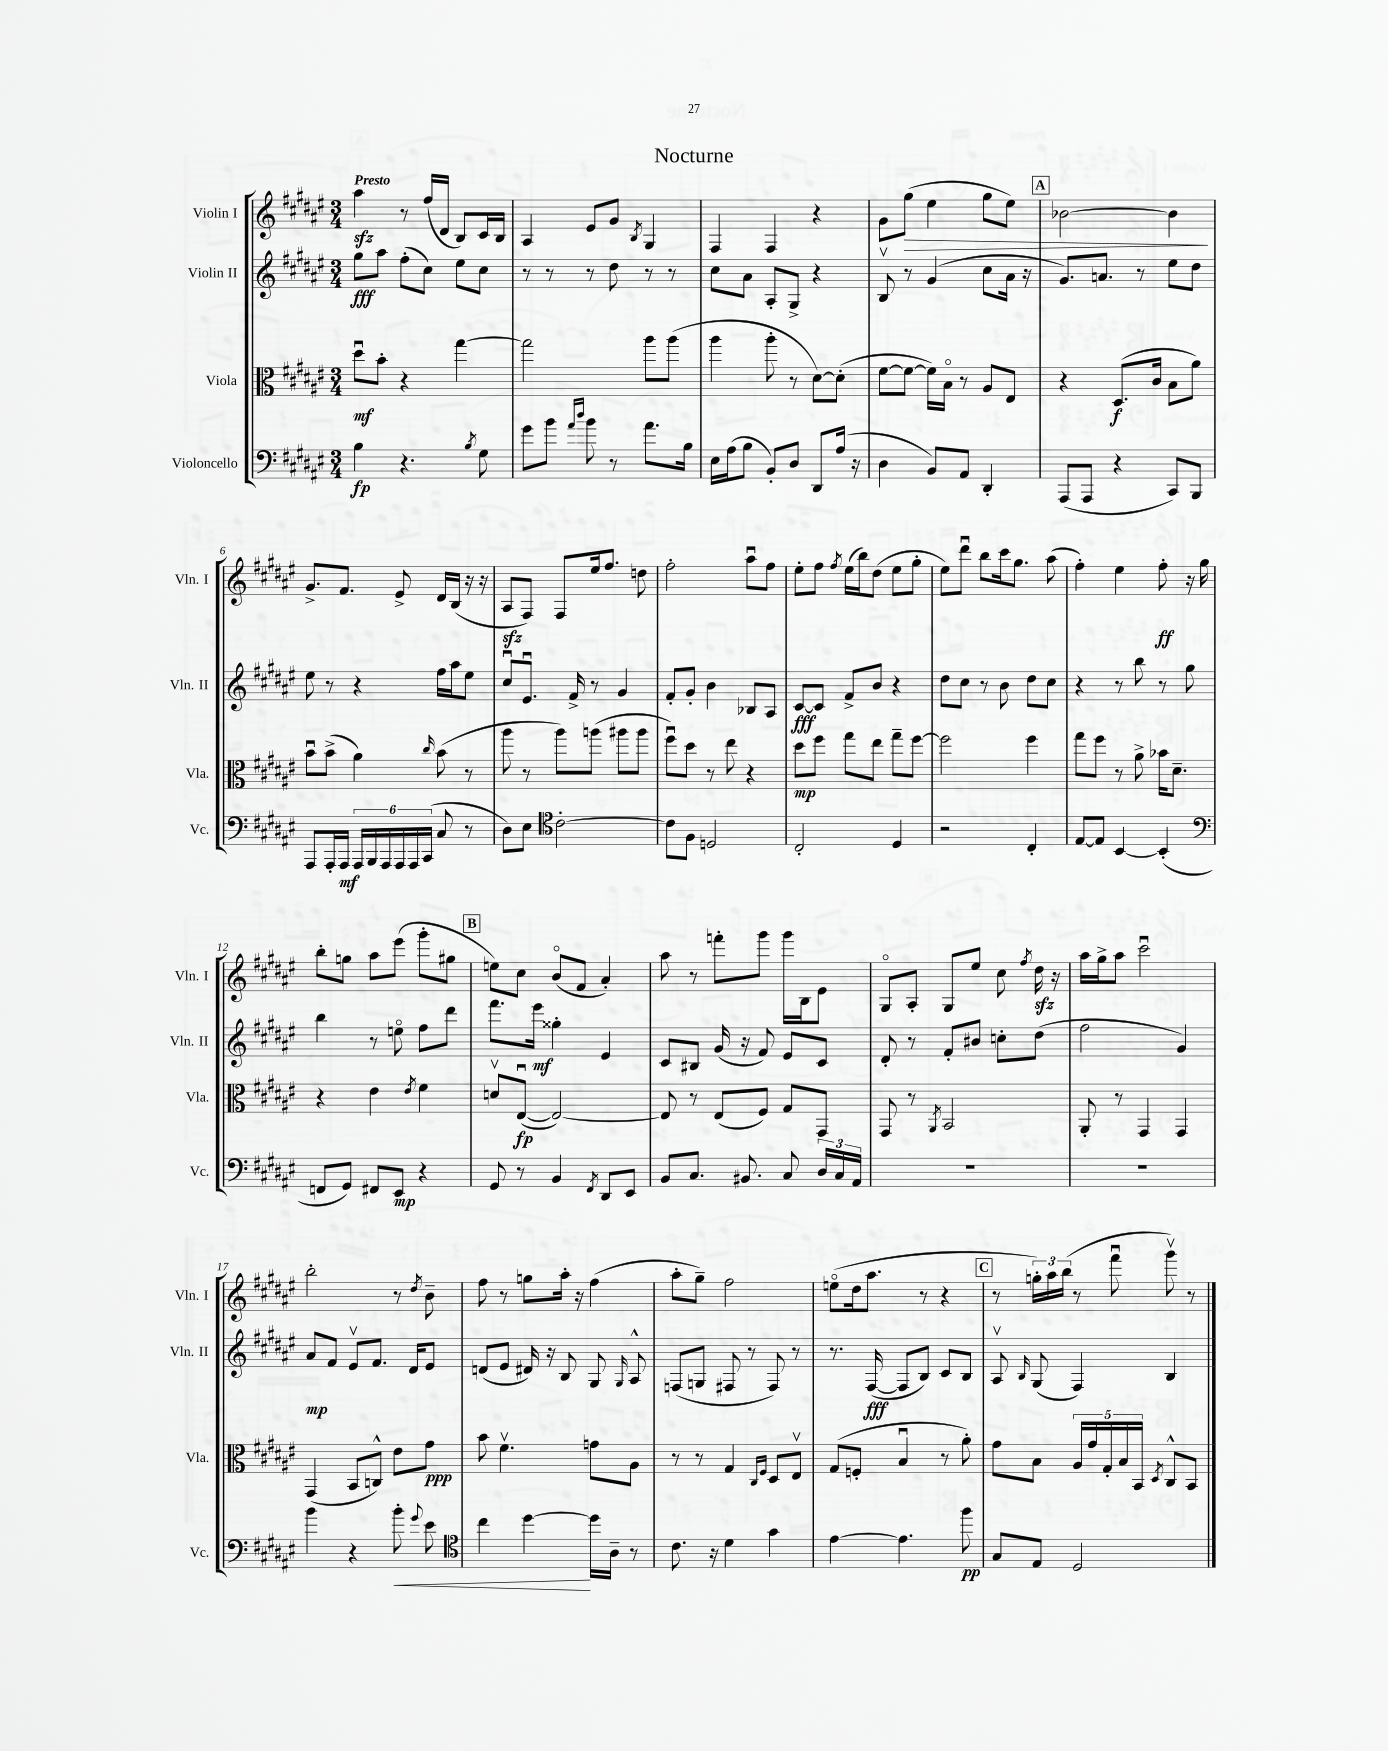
\header { title = "Nocturne" }
<<
\new StaffGroup <<
\new Staff = "s0" \with { instrumentName = "Violin I" shortInstrumentName = "Vln. I" } {
    \clef treble \key fis \major \numericTimeSignature \time 3/4 \tempo "Presto"
    \autoBeamOff ais''4\sfz r8 fis''16[( dis'16] b8[) cis'16 b16] |
    ais4 eis'8[ gis'8] \acciaccatura { b8 } gis4 |
    fis4 fis4 r4 |
    gis'8[ gis''8]\>( eis''4 gis''8[ eis''8]) |
    \mark \markup { \box "A" } bes'2~ bes'4\! |
    gis'8.[-> fis'8.] eis'8-> dis'16[ b16]( r16 r16 |
    ais8[\sfz fis8]) fis8[ eis''16 fis''8.] d''8 |
    fis''2-. ais''8[\downbow fis''8] |
    eis''8[-. fis''8] \acciaccatura { fis''8 } eis''16[( b''16) dis''8]( eis''8[ gis''8]-. |
    eis''8[) dis'''8]\downbow b''8[ cis'''16 gis''8.] ais''8( |
    fis''4-.) eis''4 fis''8-.\ff r16 gis''16 |
    b''8[-. g''8] ais''8[ eis'''8]( gis'''8[-. gis''8] |
    \mark \markup { \box "B" } e''8[) cis''8] b'8[\flageolet( fis'8] ais'4-.) |
    ais''8 r8 f'''8[-. gis'''8] gis'''16[ b16 eis'8] |
    gis8[\flageolet ais8]-. gis8[ eis''8] cis''8 \acciaccatura { fis''8 } dis''16\sfz r16 |
    ais''16[ gis''16-> ais''8] cis'''2\downbow |
    b''2-. r8 \acciaccatura { dis''8 } b'8-- |
    fis''8 r8 g''8[ ais''16]-. r16 fis''4( |
    ais''8[-. gis''8]--) fis''2 |
    e''8[\flageolet( dis''16 ais''8.] r8 r4 |
    \mark \markup { \box "C" } r8 \tuplet 3/2 { g''16[-.) ais''16 b''16]( } r8 fis'''8\downbow gis'''8\upbow) r8 \bar "|." |
}
\new Staff = "s1" \with { instrumentName = "Violin II" shortInstrumentName = "Vln. II" } {
    \clef treble \key fis \major \numericTimeSignature \time 3/4
    \autoBeamOff gis''8[\fff ais''8] fis''8[-.( cis''8]) eis''8[ cis''8] |
    r8 r8 r8 dis''8 r8 r8 |
    cis''8[ ais'8] ais8[-. gis8]-> r4 |
    b8\upbow r8 gis'4( cis''8[ ais'16] r16 |
    \mark \markup { \box "A" } gis'8.[) a'8.] r8 eis''8[ dis''8] |
    eis''8 r8 r4 fis''16[ ais''16 eis''8] |
    cis''8[\downbow eis'8.]\downbow fis'16-> r8 gis'4 |
    fis'8[-. gis'8]-. b'4 bes8[ ais8] |
    cis'8[~\fff cis'8] fis'8[-> b'8] r4 |
    dis''8[ cis''8] r8 b'8 dis''8[ cis''8] |
    r4 r8 b''8 r8 gis''8 |
    b''4 r8 e''8\flageolet fis''8[ dis'''8] |
    \mark \markup { \box "B" } fis'''8.[ eis'''16]\mf gisis''4-. eis'4 |
    cis'8[ bis8] gis'16( r16 fis'8) eis'8[ cis'8] |
    dis'8-. r8 fis'8[-. bis'8] c''8[-. dis''8]( |
    fis''2 gis'4) |
    ais'8[\mp fis'8] eis'8[\upbow fis'8.] dis'16[ eis'8] |
    d'8[( eis'8] dis'16) r16 b8 gis8 \grace { gis16 } ais8-^ |
    f8[( g8] fis8 r8 fis8) r8 |
    r8. fis16~\fff( fis8[ b8]) cis'8[ b8] |
    \mark \markup { \box "C" } ais8\upbow \grace { b16 } gis8( fis4) b4 \bar "|." |
}
\new Staff = "s2" \with { instrumentName = "Viola" shortInstrumentName = "Vla." } {
    \clef alto \key fis \major \numericTimeSignature \time 3/4
    \autoBeamOff dis''8[\downbow\mf b'8]-. r4 gis''4~ |
    gis''2 ais''8[ ais''8]( |
    ais''4 ais''8-. r8 dis'8[~) dis'8]-.( |
    fis'8[~ fis'8]~ fis'16[) b16]\flageolet r8 ais8[ eis8] |
    \mark \markup { \box "A" } r4 dis8.[\f( cis'16] b8[ ais'8]) |
    b'8[\downbow b'8]->( ais'4) \grace { cis''16 } b'8( r8 |
    ais''8 r8 ais''8[) a''8]( ais''8[ ais''8] |
    fis''8[\downbow) dis''8] r8 eis''8 r4 |
    dis''8[\mp fis''8] gis''8[ eis''8] gis''8[-- fis''8]~ |
    fis''2 fis''4 |
    gis''8[ fis''8] r8 ais'8-> bes'16[ dis'8.]-- |
    r4 eis'4 \acciaccatura { eis'8 } fis'4 |
    \mark \markup { \box "B" } d'8[\upbow eis8]~\downbow\fp( eis2~) |
    eis8 r8 eis8[( fis8]) gis8[ gis,8] |
    gis,8 r8 \acciaccatura { ais,8 } b,2 |
    ais,8-. r8 gis,4 gis,4 |
    gis,4( b,8[ c8]-^) eis'8[ gis'8]\ppp |
    b'8 fis'4.\upbow g'8[ ais8] |
    r8 r8 gis4 \grace { cis16[ fis16] } dis8[ eis8]\upbow |
    gis8[( f8]-. b4\downbow r8 ais'8-.) |
    \mark \markup { \box "C" } gis'8[ b8] \tuplet 5/4 { ais16[ gis'16 gis16-. b16 b,16] } \acciaccatura { dis8 } cis8[-^ b,8] \bar "|." |
}
\new Staff = "s3" \with { instrumentName = "Violoncello" shortInstrumentName = "Vc." } {
    \clef bass \key fis \major \numericTimeSignature \time 3/4
    \autoBeamOff b4\fp r4. \acciaccatura { b8 } gis8 |
    gis'8[ b'8] \grace { ais'16[ dis''16] } b'8 r8 ais'8.[ b16] |
    eis16[ ais16( b8] b,8[-.) dis8] dis,8[ ais16]( r16 |
    dis4 b,8[) ais,8] dis,4-. |
    \mark \markup { \box "A" } ais,,8[( ais,,8] r4 cis,8[) b,,8] |
    ais,,8[ ais,,16-. ais,,16]\mf \tuplet 6/4 { ais,,16[ b,,16 ais,,16 ais,,16 ais,,16 cis,16]( } cis8 r8 |
    dis8[) eis8] \clef tenor cis'2~-. |
    cis'8[ fis8] d2 |
    cis2-. dis4 |
    r2 cis4-. |
    eis8[~ eis8] b,4~ b,4-.( |
    \clef bass f,8[ gis,8]) fis,8[ eis,8]\mp r4 |
    \mark \markup { \box "B" } gis,8 r8 b,4 \acciaccatura { fis,8 } dis,8[ eis,8] |
    b,8[ cis8.] bis,8. cis8 \tuplet 3/2 { dis16[ cis16 ais,16] } |
    R2. |
    R2. |
    b'4 r4 b'8-.\< \appoggiatura { gis'8 } eis'8 |
    \clef tenor cis''4 dis''4~\! dis''16[ ais16]-- r8 |
    cis'8. r16 dis'4 gis'4 |
    eis'4~ eis'4. fis''8\pp |
    \mark \markup { \box "C" } gis8[ eis8] dis2 \bar "|." |
}
>>
>>
